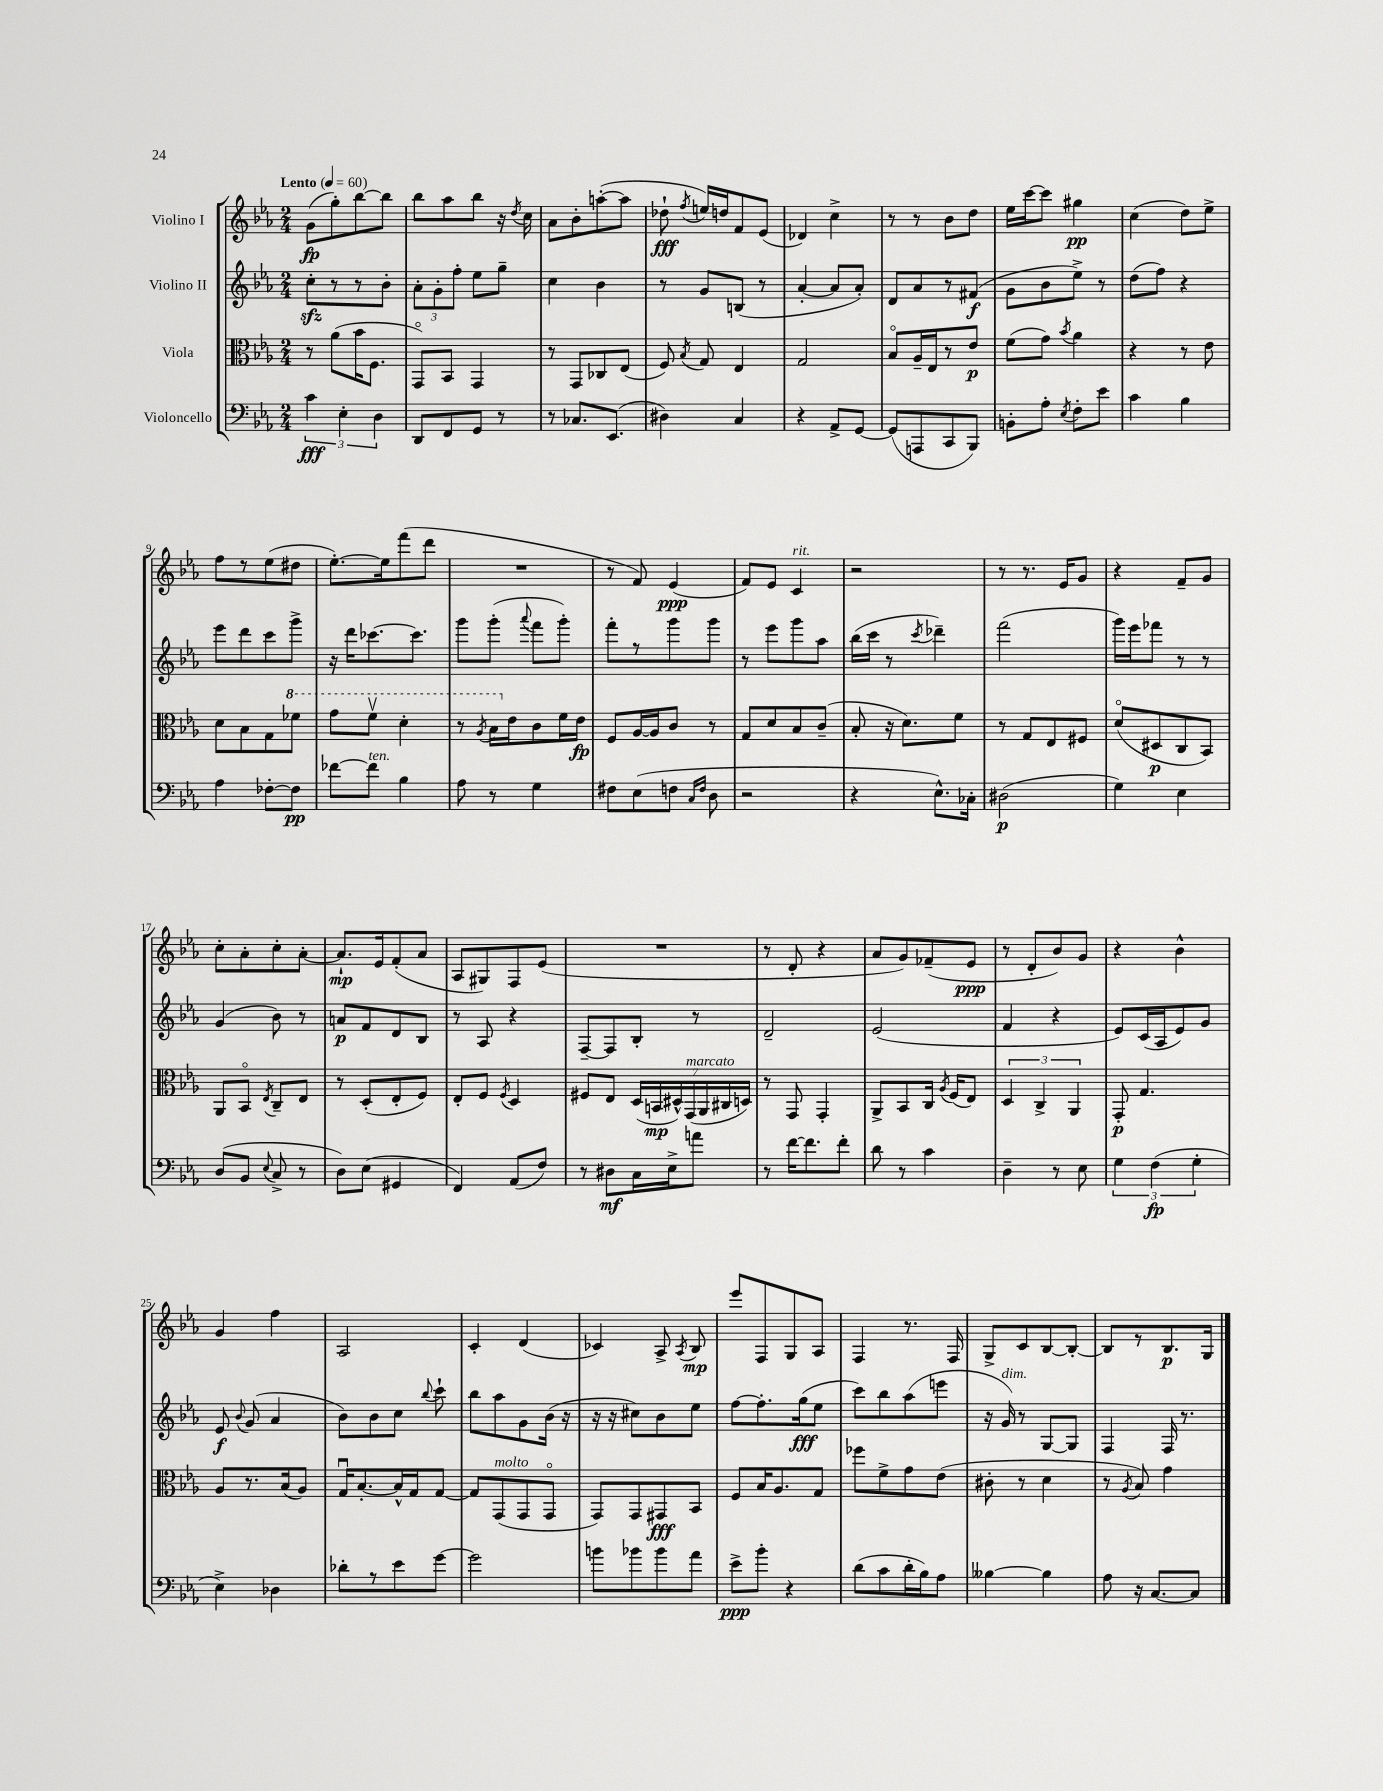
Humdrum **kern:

**kern	**dynam	**kern	**dynam	**kern	**dynam	**kern	**dynam
*part4	*part4	*part3	*part3	*part2	*part2	*part1	*part1
*staff4	*staff4	*staff3	*staff3	*staff2	*staff2	*staff1	*staff1
*I"Violoncello	*	*I"Viola	*	*I"Violino II	*	*I"Violino I	*
*clefF4	*	*clefC3	*	*clefG2	*	*clefG2	*
*k[b-e-a-]	*	*k[b-e-a-]	*	*k[b-e-a-]	*	*k[b-e-a-]	*
*M2/4	*	*M2/4	*	*M2/4	*	*M2/4	*
*MM60	*	*MM60	*	*MM60	*	*MM60	*
=1	=1	=1	=1	=1	=1	=1	=1
!	!	!	!	!	!	!LO:TX:a:B:t=Lento	!
6c\	fff	8r	.	8cczz'\L	.	(8g\L	fp
.	.	(8a-\L	.	8r	.	8gg'\)	.
6E-'\	.	.	.	.	.	.	.
.	.	16b-\K	.	8r	.	[8bb-\	.
.	.	8.F\J	.	.	.	.	.
6D\	.	.	.	.	.	.	.
.	.	.	.	8b-'\J	.	8bb-\J]	.
=2	=2	=2	=2	=2	=2	=2	=2
8DD/L	.	8GG/L)	.	12a-'\L	.	8bb-\L	.
.	.	.	.	12g'\	.	.	.
8FF/	.	8BB-/J	.	.	.	8aa-\	.
.	.	.	.	12ff'\J	.	.	.
8GG/J	.	4GG/	.	8ee-\L	.	8bb-\J	.
8r	.	.	.	8gg~\J	.	16r	.
.	.	.	.	.	.	8qdd/	.
.	.	.	.	.	.	16cc\	.
=3	=3	=3	=3	=3	=3	=3	=3
8r	.	8r	.	4cc\	.	8a-\L	.
8.C-X/L	.	8GG/L	.	.	.	8b-'\	.
.	.	8C-X/	.	4b-\	.	([8aan'\	.
(8.EE-/J	.	.	.	.	.	.	.
.	.	(8E-/J	.	.	.	8aa\J]	.
=4	=4	=4	=4	=4	=4	=4	=4
4D#X\)	.	8F/)	.	8r	.	8dd-X`\	fff
.	.	8qB-/	.	.	.	8qff/	.
.	.	8G/	.	8g/L	.	16een/LL)	.
.	.	.	.	.	.	16ddn/J	.
4C/	.	4E-/	.	(8Bn/J	.	8f/	.
.	.	.	.	8r	.	(8e-/J	.
=5	=5	=5	=5	=5	=5	=5	=5
4r	.	2G/	.	[4a-'/	.	4d-X/)	.
8AA-^/L	.	.	.	8a-/L]	.	4cc^\	.
[8GG/J	.	.	.	8a-'/J)	.	.	.
=6	=6	=6	=6	=6	=6	=6	=6
(8GG/L]	.	8B-/L	.	8d/L	.	8r	.
8AAAn/	.	16A-~/L	.	8a-/	.	8r	.
.	.	16E-/J	.	.	.	.	.
8CC/	.	8r	.	8r	.	8b-\L	.
8BBB-/J)	.	8e-/J	p	(8f#X/J	f	8dd\J	.
=7	=7	=7	=7	=7	=7	=7	=7
8BBn'\L	.	(8f\L	.	8g\L	.	16ee-\LL	.
.	.	.	.	.	.	[16ccc\J	.
8A-'\J	.	8g\J)	.	8b-\	.	8ccc\J]	.
8qE-/	.	8qb-/	.	.	.	.	.
8F'\L	.	4a-\	.	8ee-^\J)	.	4gg#X\	pp
8e-\J	.	.	.	8r	.	.	.
=8	=8	=8	=8	=8	=8	=8	=8
4c\	.	4r	.	(8dd\L	.	(4cc\	.
.	.	.	.	8ff\J)	.	.	.
4B-\	.	8r	.	4r	.	8dd\L)	.
.	.	8e-\	.	.	.	8ee-^\J	.
!!LO:LB:g=z
=9	=9	=9	=9	=9	=9	=9	=9
4A-\	.	8d\L	.	8eee-\L	.	8ff\L	.
.	.	8B-\	.	8ddd\	.	8r	.
[8F-X'\L	.	8G\	.	8ccc\	.	(8ee-\	.
*	*	*8va	*	*	*	*	*
8F-\J]	pp	8ff-X\J	.	8ggg^\J	.	8dd#X\J	.
=10	=10	=10	=10	=10	=10	=10	=10
[8f-X\L	.	8gg\L	.	16r	.	[8.ee-'\L)	.
.	.	.	.	16ddd\KL	.	.	.
!LO:TX:a:i:t=ten.	!	!	!	!	!	!	!
8f-\J]	.	8ffv\J	.	[8.ccc-X\	.	.	.
.	.	.	.	.	.	16ee-\k]	.
4B-\	.	4dd'\	.	.	.	(8fff\	.
.	.	.	.	8.ccc-\J]	.	.	.
.	.	.	.	.	.	8ddd\J	.
=11	=11	=11	=11	=11	=11	=11	=11
8A-\	.	8r	.	8ggg\L	.	2r	.
.	.	8qa-/	.	.	.	.	.
8r	.	16b-\LL	.	(8ggg'\J	.	.	.
*	*	*X8va	*	*	*	*	*
.	.	16e-\J	.	.	.	.	.
.	.	.	.	8qqaaa-/	.	.	.
4G\	.	8c\	.	8fff\L	.	.	.
.	.	16f\L	.	8ggg'\J)	.	.	.
.	.	16e-\JJ	fp	.	.	.	.
=12	=12	=12	=12	=12	=12	=12	=12
8F#X\L	.	8F/L	.	8fff'\L	.	8r	.
(8E-\	.	[16A-/L	.	8r	.	8f/)	.
.	.	16A-/J]	.	.	.	.	.
8Fn\J	.	8c/J	.	8ggg\	.	(4e-/	ppp
16qqC/LL	.	.	.	.	.	.	.
16qqF/JJ	.	.	.	.	.	.	.
8D\	.	8r	.	8ggg\J	.	.	.
=13	=13	=13	=13	=13	=13	=13	=13
2r	.	8G/L	.	8r	.	8f/L)	.
.	.	8d/	.	8eee-\L	.	8e-/J	.
!	!	!	!	!	!	!LO:TX:a:i:t=rit.	!
.	.	8B-/	.	8ggg\	.	4c/	.
.	.	(8c~/J	.	8aa-\J	.	.	.
=14	=14	=14	=14	=14	=14	=14	=14
4r	.	8B-'/	.	(16bb-\LL	.	2r	.
.	.	.	.	16ccc\JJ	.	.	.
.	.	16r	.	8r	.	.	.
.	.	8.d\L)	.	.	.	.	.
.	.	.	.	8qccc/	.	.	.
8.E-^^\L)	.	.	.	4ddd-X~\)	.	.	.
.	.	8f\J	.	.	.	.	.
16C-X'\Jk	.	.	.	.	.	.	.
=15	=15	=15	=15	=15	=15	=15	=15
(2D#X\	p	8r	.	(2fff\	.	8r	.
.	.	8G/L	.	.	.	8.r	.
.	.	8E-/	.	.	.	.	.
.	.	.	.	.	.	16e-/KL	.
.	.	8F#X/J	.	.	.	8g/J	.
=16	=16	=16	=16	=16	=16	=16	=16
4G\)	.	(8d/L	.	16ggg\LL)	.	4r	.
.	.	.	.	16eee-\J	.	.	.
.	.	8D#X/	p	8fff-X\J	.	.	.
4E-\	.	8C/	.	8r	.	8f~/L	.
.	.	8BB-/J)	.	8r	.	8g/J	.
!!LO:LB:g=z
=17	=17	=17	=17	=17	=17	=17	=17
(8D/L	.	8AA-/L	.	(4g/	.	8cc'\L	.
8BB-/J	.	8BB-/J	.	.	.	8a-'\	.
8qqE-/	.	8qE-/	.	.	.	.	.
8C^/	.	8C~/L	.	8b-\)	.	8cc'\	.
8r	.	8E-/J	.	8r	.	[8a-'\J	.
=18	=18	=18	=18	=18	=18	=18	=18
8D\L)	.	8r	.	8an/L	p	8.a-`/L]	mp
(8E-\J	.	(8D'/L	.	8f/	.	.	.
.	.	.	.	.	.	16e-/k	.
4GG#X/	.	8E-'/	.	8d/	.	(8f'/	.
.	.	8F/J)	.	8B-/J	.	8a-/J	.
=19	=19	=19	=19	=19	=19	=19	=19
4FF/)	.	8E-'/L	.	8r	.	8A-/L	.
.	.	8F/J	.	8A-/	.	8G#X/)	.
.	.	8qF/	.	.	.	.	.
(8AA-/L	.	4D/	.	4r	.	8F/	.
8F/J)	.	.	.	.	.	(8e-/J	.
=20	=20	=20	=20	=20	=20	=20	=20
8r	.	8F#X/L	.	[8F~/L	.	2r	.
8D#X\L	mf	8E-/J	.	8F/]	.	.	.
16C\L	.	(28D/LL	.	8B-'/J	.	.	.
.	.	28BBn/	mp	.	.	.	.
16E-^\J	.	.	.	.	.	.	.
.	.	28D#X^^/)	.	.	.	.	.
!	!	!LO:TX:a:i:t=marcato	!	!	!	!	!
.	.	(28GG/	.	.	.	.	.
8an\J	.	.	.	8r	.	.	.
.	.	28AA-/	.	.	.	.	.
.	.	28C#X/	.	.	.	.	.
.	.	28Dn/JJ)	.	.	.	.	.
=21	=21	=21	=21	=21	=21	=21	=21
8r	.	8r	.	2d~/	.	8r	.
[16f\KL	.	8GG/	.	.	.	8d'/	.
8.f\]	.	.	.	.	.	.	.
.	.	4GG'/	.	.	.	4r	.
8f'\J	.	.	.	.	.	.	.
=22	=22	=22	=22	=22	=22	=22	=22
8d\	.	8AA-^/L	.	(2e-/	.	8a-/L	.
8r	.	8BB-/	.	.	.	8g/)	.
4c\	.	16C/Jk	.	.	.	(8f-X~/	.
.	.	8qA-/	.	.	.	.	.
.	.	(16F/KL	.	.	.	.	.
.	.	8E-/J)	.	.	.	8e-/J	ppp
=23	=23	=23	=23	=23	=23	=23	=23
4D~\	.	6D/	.	4f/	.	8r	.
.	.	.	.	.	.	8d'/L	.
.	.	6C^/	.	.	.	.	.
8r	.	.	.	4r	.	8b-/)	.
.	.	6AA-/	.	.	.	.	.
8E-\	.	.	.	.	.	8g/J	.
=24	=24	=24	=24	=24	=24	=24	=24
6G\	.	8GG'/	p	8e-/L)	.	4r	.
.	.	4.G/	.	(16c/L	.	.	.
(6F\	fp	.	.	.	.	.	.
.	.	.	.	16A-/J	.	.	.
.	.	.	.	8e-/)	.	4b-^^\	.
6G'\	.	.	.	.	.	.	.
.	.	.	.	8g/J	.	.	.
!!LO:LB:g=z
=25	=25	=25	=25	=25	=25	=25	=25
4E-^\)	.	8A-/L	.	8e-/	f	4g/	.
.	.	.	.	8qqb-/	.	.	.
.	.	8.r	.	(8g/	.	.	.
4D-X\	.	.	.	4a-/	.	4ff\	.
.	.	(16B-/k	.	.	.	.	.
.	.	8A-/J)	.	.	.	.	.
=26	=26	=26	=26	=26	=26	=26	=26
8d-X'\L	.	16Gu/KL	.	8b-\L)	.	2A-/	.
.	.	[8.B-'/	.	.	.	.	.
8r	.	.	.	8b-\	.	.	.
8e-\	.	16B-^^/L]	.	8cc\J	.	.	.
.	.	16G/J	.	.	.	.	.
.	.	.	.	8qqbb-/	.	.	.
[8g\J	.	[8G/J	.	8ccc`\	.	.	.
=27	=27	=27	=27	=27	=27	=27	=27
2g\]	.	8G/L]	.	8bb-\L	.	4c'/	.
!	!	!LO:TX:a:i:t=molto	!	!	!	!	!
.	.	(8GG/	.	8aa-\	.	.	.
.	.	8GG/	.	8g\	.	(4d/	.
.	.	8GG/J	.	(16b-\Jk	.	.	.
.	.	.	.	16r	.	.	.
=28	=28	=28	=28	=28	=28	=28	=28
8bn\L	.	8GG/L)	.	16r	.	4c-X/)	.
.	.	.	.	16r	.	.	.
8b-X\	.	8GG/	.	8cc#X\L)	.	.	.
8b-\	.	8GG#X/	fff	8b-\	.	8A-^/	.
.	.	.	.	.	.	8qA-/	.
8a-\J	.	8BB-/J	.	8ee-\J	.	8B-/	mp
=29	=29	=29	=29	=29	=29	=29	=29
8e-^\L	ppp	8F/L	.	[8ff\L	.	8eee-/L	.
8b-'\J	.	16B-/K	.	8.ff'\]	.	8F/	.
.	.	8.A-/	.	.	.	.	.
4r	.	.	.	.	.	8G/	.
.	.	.	.	(16gg\k	fff	.	.
.	.	8G/J	.	8ee-\J	.	8A-/J	.
=30	=30	=30	=30	=30	=30	=30	=30
(8d\L	.	8ff-X\L	.	8ccc\L)	.	4F/	.
8c\	.	8f^\	.	8bb-\	.	.	.
16d'\L	.	8g\	.	(8aa-\	.	8.r	.
16B-\J)	.	.	.	.	.	.	.
8A-\J	.	(8e-\J	.	8eeen\J	.	.	.
.	.	.	.	.	.	16F/	.
=31	=31	=31	=31	=31	=31	=31	=31
[4B--X\	.	8c#X'\	.	16r	.	8G^/L	.
!	!	!	!	!LO:TX:a:i:t=dim.	!	!	!
.	.	.	.	16g/)	.	.	.
.	.	8r	.	8r	.	8c/	.
4B--\]	.	4d\	.	[8G/L	.	[8B-/	.
.	.	.	.	8G/J]	.	8B-'/J_	.
=32	=32	=32	=32	=32	=32	=32	=32
8A-\	.	8r	.	4F/	.	8B-/L]	.
.	.	8qA-/	.	.	.	.	.
16r	.	8B-/)	.	.	.	8r	.
[8.C/L	.	.	.	.	.	.	.
.	.	4g\	.	16F/	.	8.B-/	p
.	.	.	.	8.r	.	.	.
8C/J]	.	.	.	.	.	.	.
.	.	.	.	.	.	16G/Jk	.
==	==	==	==	==	==	==	==
*-	*-	*-	*-	*-	*-	*-	*-
